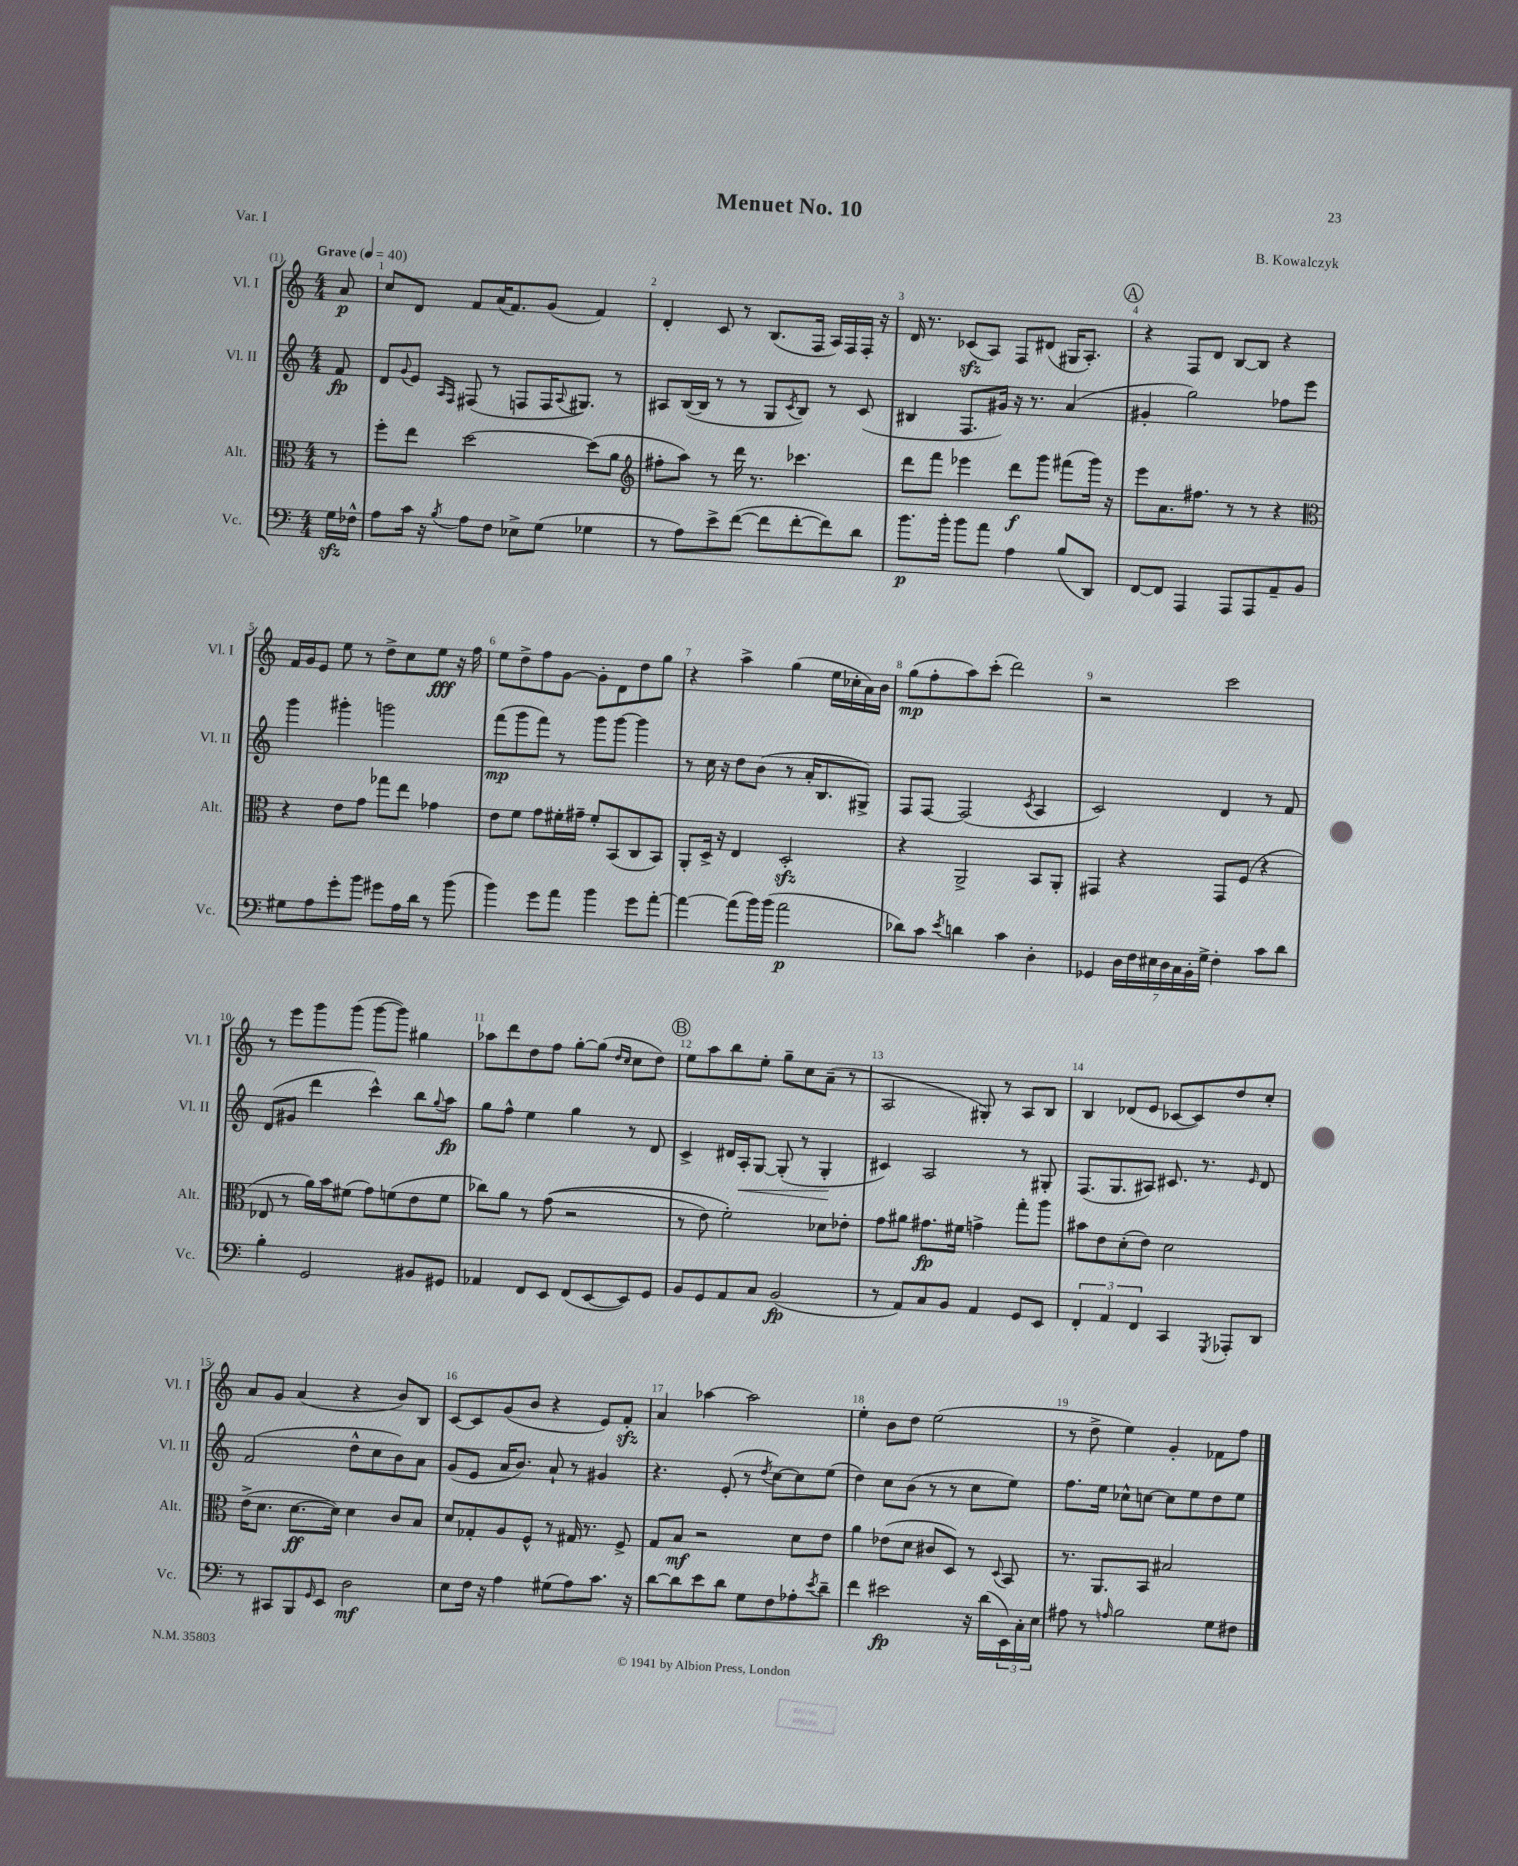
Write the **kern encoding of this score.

**kern	**dynam	**kern	**dynam	**kern	**dynam	**kern	**dynam
*part4	*part4	*part3	*part3	*part2	*part2	*part1	*part1
*staff4	*staff4	*staff3	*staff3	*staff2	*staff2	*staff1	*staff1
*I"Vc.	*	*I"Alt.	*	*I"Vl. II	*	*I"Vl. I	*
*I'Vc.	*	*I'Alt.	*	*I'Vl. II	*	*I'Vl. I	*
*clefF4	*	*clefC3	*	*clefG2	*	*clefG2	*
*k[]	*	*k[]	*	*k[]	*	*k[]	*
*M4/4	*	*M4/4	*	*M4/4	*	*M4/4	*
*MM40	*	*MM40	*	*MM40	*	*MM40	*
=	=	=	=	=	=	=	=
!	!	!	!	!	!	!LO:TX:a:B:t=Grave	!
16Gzz\LL	.	8r	.	8f/	fp	8a/	p
16F-X^^\JJ	.	.	.	.	.	.	.
=1	=1	=1	=1	=1	=1	=1	=1
8A\L	.	8ff'\L	.	8d/L	.	8cc/L	.
.	.	.	.	8qqg/	.	.	.
16c\Jk	.	8ee\J	.	8e/J	.	8d/J	.
16r	.	.	.	.	.	.	.
.	.	.	.	16qqA/LL	.	.	.
8qB/	.	.	.	16qqF/JJ	.	.	.
8A\L	.	[2dd\	.	(8F#X/	.	8f/L	.
8F\J	.	.	.	8r	.	(16a/K	.
.	.	.	.	.	.	8.f/)	.
8E-X^\L	.	.	.	8Fn/L	.	.	.
(8G\J	.	.	.	16F/K	.	(8g/J	.
.	.	.	.	8qqA/	.	.	.
.	.	.	.	8.G#X/J)	.	.	.
4G-X\	.	(8dd\L]	.	.	.	4f/)	.
.	.	8a\J	.	8r	.	.	.
=2	=2	=2	=2	=2	=2	=2	=2
*	*	*clefG2	*	*	*	*	*
8r	.	8ff#X'\L	.	8A#X/L	.	4d'/	.
8A\L)	.	8aa\J)	.	([16B/L	.	.	.
.	.	.	.	16B/JJ]	.	.	.
8e^\	.	8r	.	8r	.	8c/	.
([8f\J	.	16ddd\	.	8r	.	8r	.
.	.	8.r	.	.	.	.	.
8f\L]	.	.	.	8G/L	.	(8.B/L	.
.	.	.	.	8qc/	.	.	.
[8f'\	.	4.ccc-X\	.	8B/J)	.	.	.
.	.	.	.	.	.	16F/Jk	.
8f\])	.	.	.	8r	.	16A/LL)	.
.	.	.	.	.	.	16F/	.
8d\J	.	.	.	(8c/	.	16F'/JJ	.
.	.	.	.	.	.	16r	.
=3	=3	=3	=3	=3	=3	=3	=3
8.b\L	p	8ddd\L	.	4B#X/	.	16d/	.
.	.	.	.	.	.	8.r	.
.	.	8fff\J	.	.	.	.	.
16b'\Jk	.	.	.	.	.	.	.
8b\L	.	4eee-X\	.	8.F/L	.	(8c-Xzz/L	.
8a\J	.	.	.	.	.	8A/J)	.
.	.	.	.	16g#X/Jk)	.	.	.
4A\	.	8ddd\L	f	16r	.	8F/L	.
.	.	.	.	8.r	.	.	.
.	.	8ggg\J	.	.	.	(8d#X/J	.
(8B/L	.	(8fff#X\L	.	(4a/	.	16G#X/KL	.
.	.	.	.	.	.	8.A'/J)	.
8DD/J)	.	16ggg\Jk)	.	.	.	.	.
.	.	16r	.	.	.	.	.
!!LO:REH:place=s1:t=A
=4	=4	=4	=4	=4	=4	=4	=4
[8FF/L	.	8eee\L	.	4g#X'/	.	4r	.
8FF/J]	.	8.a\	.	.	.	.	.
4AAA/	.	.	.	2gg\)	.	8F/L	.
.	.	8.ff#X\J	.	.	.	.	.
.	.	.	.	.	.	8d/J	.
8AAA/L	.	8r	.	.	.	[8B/L	.
8AAA/	.	8r	.	.	.	8B/J]	.
8AA~/	.	4r	.	8ff-X\L	.	4r	.
8BB/J	.	.	.	8eee\J	.	.	.
!!LO:LB:g=z
=5	=5	=5	=5	=5	=5	=5	=5
*	*	*clefC3	*	*	*	*	*
8G#X\L	.	4r	.	4ggg\	.	16f/LL	.
.	.	.	.	.	.	16g/J	.
8A\	.	.	.	.	.	8e/J	.
8g'\	.	8e\L	.	4ggg#X'\	.	8ee\	.
8b\J	.	8g\J	.	.	.	8r	.
8g#X\L	.	8gg-X\L	.	2gggn\	.	8dd^\L	.
16A\L	.	8ee\J	.	.	.	8cc\	.
16d\JJ	.	.	.	.	.	.	.
8r	.	4g-X\	.	.	.	8ee\J	fff
(8b\	.	.	.	.	.	16r	.
.	.	.	.	.	.	16ff\	.
=6	=6	=6	=6	=6	=6	=6	=6
4b\)	.	8e\L	.	(8fff\L	mp	8ee\L	.
.	.	8f\J	.	8ggg\	.	8dd^\	.
8g\L	.	8g\L	.	8fff\J)	.	8ff\	.
8a\J	.	16f#X'\L	.	8r	.	[8g\J	.
.	.	16g#X~\JJ	.	.	.	.	.
4b\	.	8f#'/L	.	8ggg\L	.	8g'\L]	.
.	.	(8BB/	.	[8ggg\J	.	8d\	.
8g\L	.	8C/	.	4ggg\]	.	8dd\	.
[8a'\J	.	8BB/J)	.	.	.	8gg\J	.
=7	=7	=7	=7	=7	=7	=7	=7
4a\_	.	8AA'/L	.	8r	.	4r	.
.	.	16D^/Jk	.	16cc\	.	.	.
.	.	16r	.	16r	.	.	.
(8a\L]	.	4E/	.	8dd\L	.	4aa^\	.
16b\L)	.	.	.	(8b\J	.	.	.
(16b\JJ	.	.	.	.	.	.	.
2a\	p	2Dzz'/	.	8r	.	(4gg\	.
.	.	.	.	16a'/KL	.	.	.
.	.	.	.	8.B/	.	.	.
.	.	.	.	.	.	16ee\LL	.
.	.	.	.	.	.	16cc-X'\	.
.	.	.	.	8G#X^/J)	.	16a\)	.
.	.	.	.	.	.	16b\JJ	.
=8	=8	=8	=8	=8	=8	=8	=8
8d-X\L)	.	4r	.	8F/L	.	(8gg\L	mp
8c\J	.	.	.	[8F/J	.	8ff'\	.
8qe/	.	.	.	.	.	.	.
4dn\	.	2AA^/	.	(2F/]	.	8aa\)	.
.	.	.	.	.	.	(8ccc'\J	.
4c\	.	.	.	.	.	2ddd\)	.
.	.	.	.	8qc/	.	.	.
4D'\	.	8BB/L	.	4A/	.	.	.
.	.	8AA'/J	.	.	.	.	.
=9	=9	=9	=9	=9	=9	=9	=9
4GG-X/	.	4GG#X/	.	2c/)	.	2r	.
28D\LL	.	4r	.	.	.	.	.
28F\	.	.	.	.	.	.	.
28E#X\	.	.	.	.	.	.	.
28D\	.	.	.	.	.	.	.
28C\	.	.	.	.	.	.	.
28BB'\	.	.	.	.	.	.	.
28G^\JJ	.	.	.	.	.	.	.
4F'\	.	8GG#/L	.	4d/	.	2ccc\	.
.	.	(8F/J	.	.	.	.	.
8c\L	.	4r	.	8r	.	.	.
8d\J	.	.	.	8f/	.	.	.
!!LO:LB:g=z
=10	=10	=10	=10	=10	=10	=10	=10
4B'\	.	8E-X/	.	(8d/L	.	8r	.
.	.	8r	.	8g#X/J	.	8eee\L	.
2GG/	.	16a\LL)	.	4ddd\	.	8ggg\	.
.	.	16b\J	.	.	.	.	.
.	.	(8f#X\J	.	.	.	(8ggg\J	.
.	.	8g\L)	.	4ccc^^\)	.	[8ggg\L	.
.	.	(8fn\	.	.	.	8ggg\J])	.
8BB#X/L	.	8e\	.	8bb\L	.	4gg#X\	.
.	.	.	.	8qqgg/	.	.	.
8GG#X/J	.	8f\J	.	8aa\J	fp	.	.
=11	=11	=11	=11	=11	=11	=11	=11
4AA-X/	.	8cc-X\L)	.	8gg\L	.	8aa-X\L	.
.	.	8a\J	.	8ff^^\J	.	8ddd\	.
8FF/L	.	8r	.	4ee\	.	8dd\	.
8EE/J	.	((8g\	.	.	.	8ff\J	.
(8FF/L	.	2r	.	4gg\	.	[8gg'\L	.
[8EE/	.	.	.	.	.	(8gg\J]	.
.	.	.	.	.	.	16qqdd/LL	.
.	.	.	.	.	.	16qqcc/JJ	.
8EE/])	.	.	.	8r	.	8cc\L	.
8GG/J	.	.	.	8d/	.	8dd\J)	.
!!LO:REH:place=s1:t=B
=12	=12	=12	=12	=12	=12	=12	=12
8BB/L	.	8r	.	4c^/	.	8ee\L	.
8GG/	.	8e\)	.	.	.	8aa\	.
8AA/	.	2f'\)	.	16d#X/LL	.	8bb\	.
!	!	!	!	!	!LO:HP:b	!	!
.	.	.	.	16A'/J	<	.	.
8C/J	.	.	.	[8G/J	.	8ee'\J	.
(2BB/	fp	.	.	(8G'/]	.	8gg~\L	.
.	.	.	.	8r	.	8cc\	.
.	.	8d-X\L	.	4G'/	.	(8a~\J	.
.	.	8e-X'\J	.	.	.	8r	.
.	.	.	.	.	[	.	.
=13	=13	=13	=13	=13	=13	=13	=13
8r	.	8g\L	.	4c#X/)	.	2A/	.
8AA/L)	.	8a#X\J	.	.	.	.	.
8C/	.	8.g#X\L	fp	2A/	.	.	.
8BB/J	.	.	.	.	.	.	.
.	.	16f#X\Jk	.	.	.	.	.
4AA/	.	4gn^\	.	.	.	8G#X'/)	.
.	.	.	.	.	.	8r	.
8GG/L	.	8gg'\L	.	8r	.	8A/L	.
8EE/J	.	8aa\J	.	8G#X'/	.	8B/J	.
=14	=14	=14	=14	=14	=14	=14	=14
6FF'/	.	8b#X\L	.	(8.F/L	.	4B/	.
.	.	8e\	.	.	.	.	.
6AA/	.	.	.	.	.	.	.
.	.	.	.	8.G/	.	.	.
.	.	(8d'\	.	.	.	(8d-X/L	.
6FF/	.	.	.	.	.	.	.
.	.	8e\J)	.	8A#X/J)	.	8e/J	.
4CC/	.	2d\	.	8.c#X/	.	[8c-X/L	.
.	.	.	.	.	.	8c-/])	.
.	.	.	.	8.r	.	.	.
8qGGG/	.	.	.	.	.	.	.
8AAA-X'/L	.	.	.	.	.	8dd/	.
.	.	.	.	16qqe/	.	.	.
8DD/J	.	.	.	8d/	.	8cc'/J	.
!!LO:LB:g=z
=15	=15	=15	=15	=15	=15	=15	=15
8r	.	(16e^\KL	.	(2f/	.	8a/L	.
.	.	8.d\J	.	.	.	.	.
8CC#X/L	.	.	.	.	.	8g/J	.
8BBB/	.	[8.d\L	ff	.	.	(4a/	.
16qqGG/	.	.	.	.	.	.	.
8EE/J	.	.	.	.	.	.	.
.	.	16d\Jk])	.	.	.	.	.
2D\	mf	4d\	.	8dd^^\L	.	4r	.
.	.	.	.	8cc\	.	.	.
.	.	8c/L	.	8b\)	.	8b/L)	.
.	.	8B/J	.	8a\J	.	8B/J	.
=16	=16	=16	=16	=16	=16	=16	=16
8E\L	.	8d/L	.	(8g/L	.	[8c/L	.
16F\Jk	.	8G-X'/	.	8e/J	.	8c/]	.
16r	.	.	.	.	.	.	.
4A\	.	8A/	.	16a/KL	.	(8g/	.
.	.	.	.	8.b/J)	.	.	.
.	.	8F^^/J	.	.	.	8b/J	.
(8G#X\L	.	8r	.	8a`/	.	4r	.
8A\)	.	16G#X/	.	8r	.	.	.
.	.	8.r	.	.	.	.	.
8.c\J	.	.	.	4g#X/	.	8e/L)	.
.	.	8F^/	.	.	.	8fzz'/J	.
16r	.	.	.	.	.	.	.
=17	=17	=17	=17	=17	=17	=17	=17
[8d\L	.	8G/L	.	4.r	.	4a/	.
8d\]	.	8B/J	mf	.	.	.	.
8e\	.	2r	.	.	.	[4aa-X\	.
8d\J	.	.	.	(8e'/	.	.	.
8G\L	.	.	.	8r	.	2aa-\]	.
.	.	.	.	8qdd/	.	.	.
8F\	.	.	.	[8cc\L)	.	.	.
8A-X'\	.	8d\L	.	8cc\]	.	.	.
8qe/	.	.	.	.	.	.	.
8d~\J	.	8e\J	.	(8ee\J	.	.	.
=18	=18	=18	=18	=18	=18	=18	=18
4f\	.	4a\	.	4dd\)	.	4ee'\	.
2e#X\	fp	(8e-X\L	.	8cc\L	.	8b\L	.
.	.	8d\J	.	(8b\J	.	8dd\J	.
.	.	8c#X/L	.	8r	.	(2ee\	.
.	.	8D/J)	.	8r	.	.	.
16r	.	8r	.	8cc\L	.	.	.
(16d\LL	.	.	.	.	.	.	.
.	.	8qqD/	.	.	.	.	.
24EE\)	.	8BB/	.	8ee\J)	.	.	.
24C'\	.	.	.	.	.	.	.
24E\JJ	.	.	.	.	.	.	.
=19	=19	=19	=19	=19	=19	=19	=19
8A#X\	.	8.r	.	8.ff\L	.	8r	.
8r	.	.	.	.	.	8dd^\	.
.	.	8.AA/L	.	16ee\Jk	.	.	.
16qqAn/	.	.	.	.	.	.	.
2B\	.	.	.	8cc-X^^\L	.	4ee\)	.
.	.	8BB/J	.	[8ccn\J	.	.	.
.	.	2B#X/	.	8cc\L]	.	4g'/	.
.	.	.	.	8ee\	.	.	.
8G\L	.	.	.	8dd\	.	8f-X\L	.
8F#X\J	.	.	.	8ee\J	.	8ff\J	.
==	==	==	==	==	==	==	==
*-	*-	*-	*-	*-	*-	*-	*-
